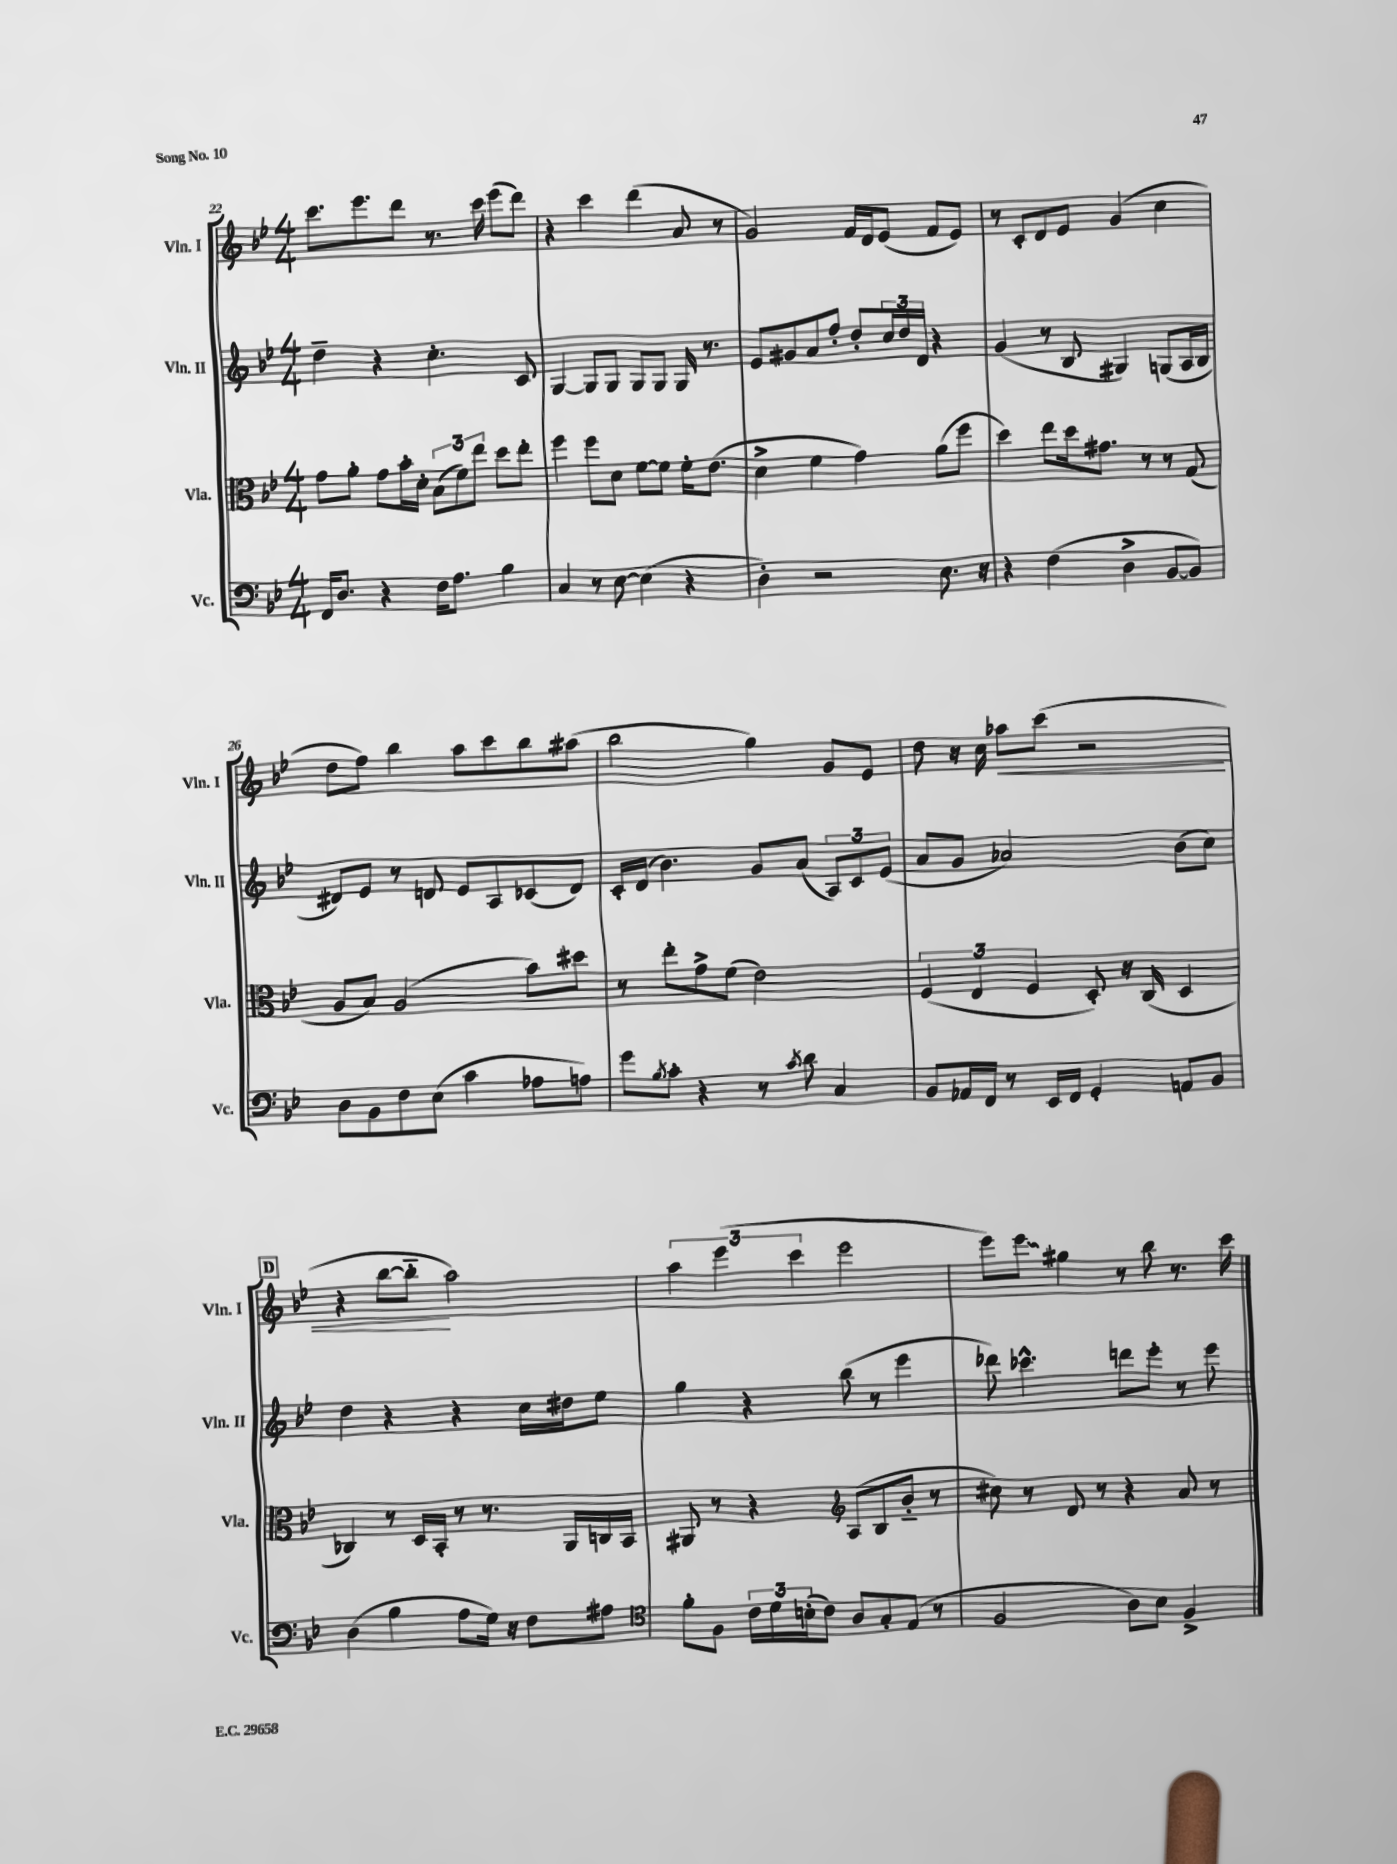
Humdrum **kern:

**kern	**kern	**kern	**kern
*staff4	*staff3	*staff2	*staff1
*clefF4	*clefC3	*clefG2	*clefG2
*k[b-e-]	*k[b-e-]	*k[b-e-]	*k[b-e-]
*M4/4	*M4/4	*M4/4	*M4/4
16FF/LK	8g\L	4dd~\	8.ccc\L
8.D/J	.	.	.
.	8a'\J	.	.
.	.	.	8.eee-\
4r	8g\L	4r	.
.	16b-'\L	.	8ddd\J
.	16d'\JJ	.	.
16F\LK	(12B-\L	4.cc'\	8.r
8.A\J	.	.	.
.	12f\)	.	.
.	12ee-\J	.	.
.	.	.	16ccc\
4B-\	8dd\L	.	(8eee-\L
.	8ee-'\J	8c/	8ddd\J)
=	=	=	=
4C/	4ff\	[4G/	4r
8r	8ff\L	8G/]L	4ccc\
[8E-\	8d\J	8G/J	.
(4E-\]	[8f\L	8G/L	(4ddd\
.	8f\]J	8G/J	.
4r	16f'\LK	16G/	8a/
.	(8.e-\J	8.r	.
.	.	.	8r
=	=	=	=
4D'\)	4d^\	8e-/L	2g/)
.	.	8g#/	.
2r	4f\	8a/	.
.	.	8ff'/J	.
.	4g\)	8dd'/L	16f/LL
.	.	.	16d/J
.	.	24cc/L	(8e-/J
.	.	24dd/	.
.	.	24d/JJ	.
8.E-\	(8a\L	4r	8f/L
.	8ff\J	.	8e-/J)
16r	.	.	.
=	=	=	=
4r	4dd\)	(4g/	8r
.	.	.	8c'/L
(4F\	8ee-\L	8r	8d/
.	16dd\k	8B-/	8e-/J
.	8.g#\J	.	.
4D^\	.	4G#/)	(4g/
.	8r	.	.
[8BB-/L	8r	(8G/L	4cc\
8BB-/]J)	(8G/	16A/L	.
.	.	16B-/JJ	.
=	=	=	=
8D\L	8A/L	8d#/L)	8dd\L
8BB-\	8B-/J)	8e-/J	8ff\J)
8F\	(2A/	8r	4bb-\
(8E-\J	.	8d/	.
4c\	.	8e-/L	8aa\L
.	.	8A/	8ccc\
8A-\L	8b-\L)	(8c-/	8bb-\
8A\J)	8dd#\J	8d/J)	(8aa#\J
=	=	=	=
8g\L	8r	16c'/LL	2bb-\
.	.	(16d/JJ	.
8qB-/	.	.	.
8c'\J	8ee-'\L	4.b-\)	.
4r	8g^\	.	.
.	(8f\J	.	.
8r	2e-\)	8g/L	4gg\)
8qc/	.	.	.
8d\	.	(8a/J	.
4C/	.	12A/L)	8g/L
.	.	12c/	.
.	.	.	8e-/J
.	.	(12e-/J	.
=	=	=	=
8BB-/L	(6F/	8a/L	8dd\
16AA-/L	.	8g/J	16r
.	6E-/	.	.
16FF/JJ	.	.	16cc\
8r	.	2a-/)	8aa-\L
.	6F/	.	.
16EE-/LL	.	.	(8ccc\J
16FF/JJ	.	.	.
4GG'/	8D'/)	.	2r
.	16r	.	.
.	(16C/	.	.
8AA/L	4D/	(8b-\L	.
8BB-/J	.	8cc\J)	.
=	=	=	=
(4D\	4C-/)	4dd\	4r
4B-\	8r	4r	[8bb-\L
.	16D/LL	.	8bb-'~\]J
.	16BB-'/JJ	.	.
8A\L	8r	4r	2aa\)
16G\Jk)	8.r	.	.
16r	.	.	.
8F\L	.	16cc\LL	.
.	16AA/LL	16dd#\J	.
8A#\J	16C/	8ee-\J	.
.	16BB-/JJ	.	.
=	=	=	=
*clefC4	*	*	*
8f'\L	8AA#/	4gg\	6aa\
8F\J	8r	.	.
.	.	.	(6eee-\
24c\LL	4r	4r	.
24d\	.	.	.
(24B'\J	.	.	6ccc\
8c\J)	.	.	.
*	*clefG2	*	*
8A/L	(8A/L	(8bb-\	2eee-\
8G'/	8B-/	8r	.
(8E-/J	8b-'~/J	4eee-\	.
8r	8r	.	.
=	=	=	=
2F/	8cc#\)	8ddd-\)	8eee-\L)
.	8r	4.ccc-^^\	8eee-\J
.	8d/	.	4gg#\
.	8r	.	.
8A\L)	4r	8ddd\L	8r
8B-\J	.	8eee-'\J	8bb-\
4F^/	8a/	8r	8.r
.	8r	8eee-\	.
.	.	.	16ccc\
==	==	==	==
*-	*-	*-	*-
